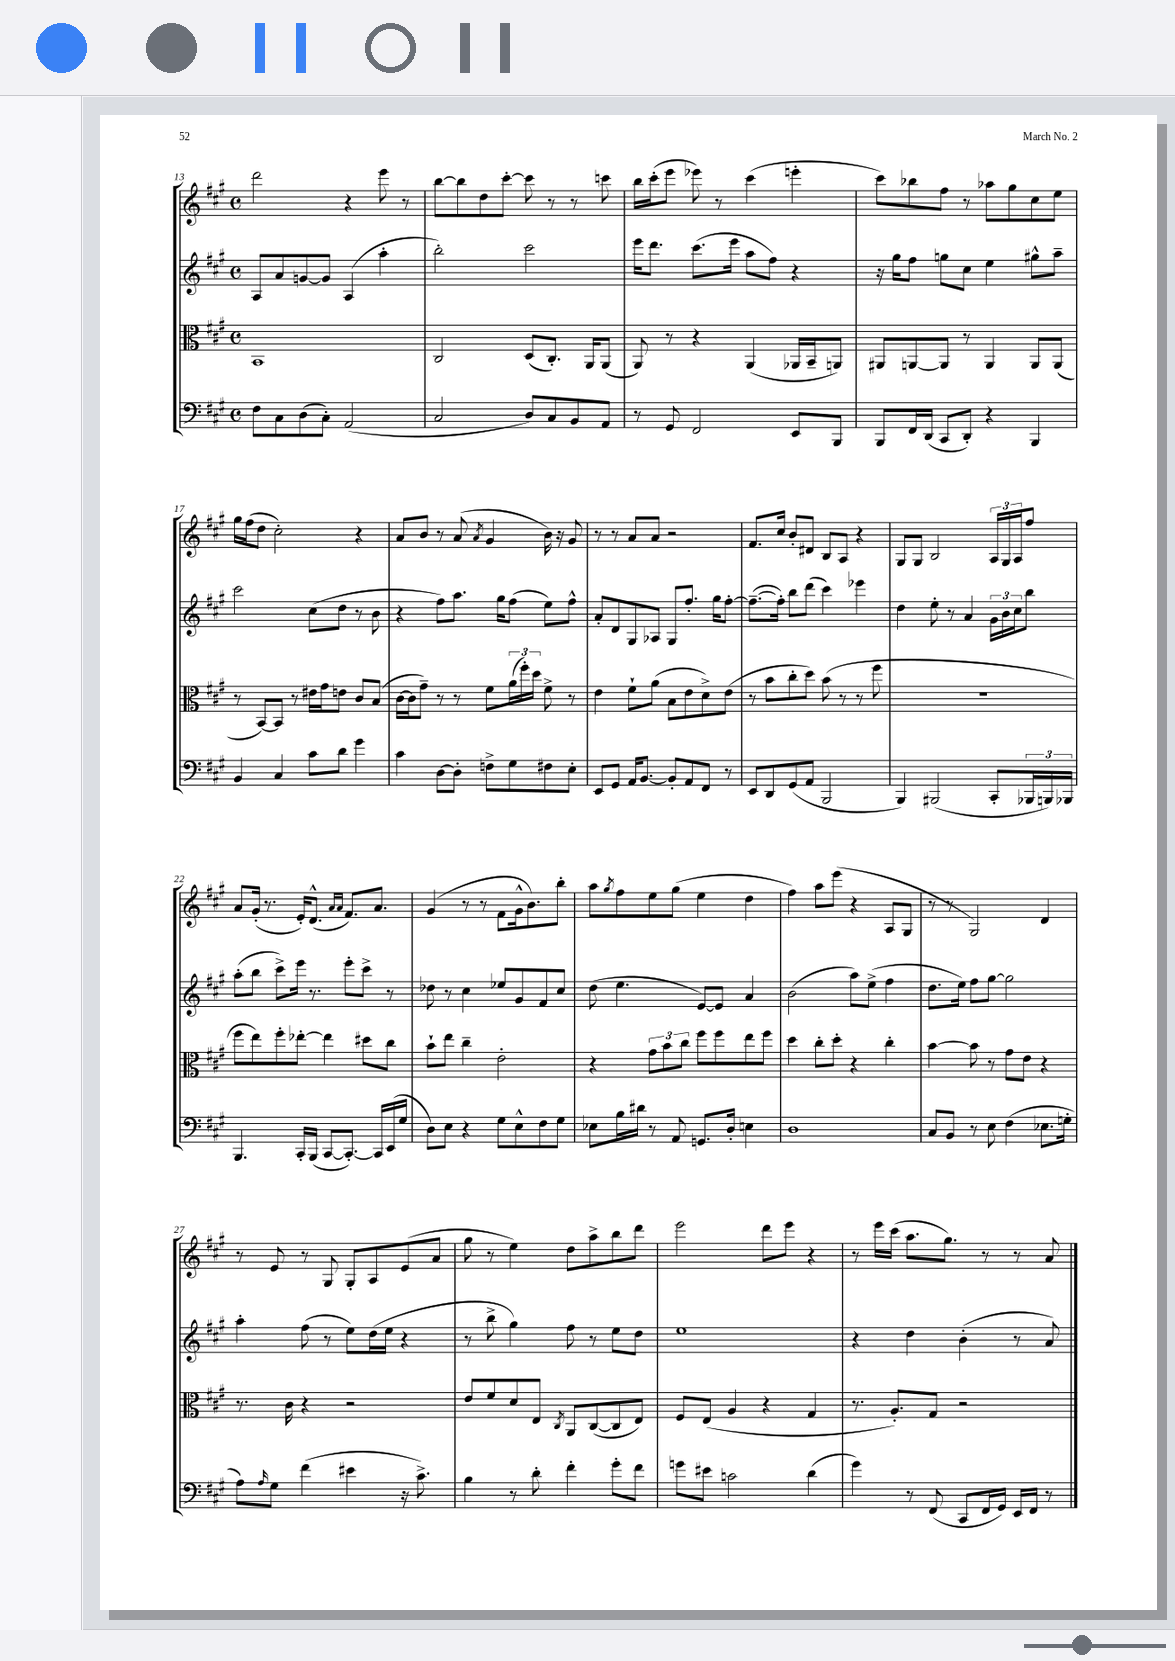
<<
\new StaffGroup <<
\new Staff = "s0" {
    \clef treble \key a \major \defaultTimeSignature \time 4/4
    d'''2 r4 e'''8 r8 |
    b''8~ b''8 d''8 cis'''8~-. cis'''8 r8 r8 c'''8 |
    b''16 cis'''16-.( e'''8 ees'''8) r8 cis'''4( e'''4-. |
    cis'''8) bes''8 fis''8 r8 aes''8 gis''8 cis''8 e''8 |
    gis''16 fis''16( d''8 cis''2-.) r4 |
    a'8 b'8 r8 a'8( \acciaccatura { a'8 } gis'4 b'16) r16 gis'8 |
    r8 r8 a'8 a'8 r2 |
    fis'8. cis''16 b'8-. dis'8 b8 a8 r4 |
    gis8 gis8 b2 \tuplet 3/2 { a16 gis16 a16 } fis''8 |
    a'8 gis'16-.( r8. e'16-.) d'8.-^( \grace { a'16 a'16 } fis'8.) a'8. |
    gis'4( r8 r8 fis'8 gis'16-^ b'8.) b''8-. |
    a''8 \acciaccatura { gis''8 } fis''8 e''8 gis''8( e''4 d''4 |
    fis''4) a''8 e'''8( r4 a8 gis8 |
    r8 r8 gis2) d'4 |
    r8 e'8 r8 gis8 gis8-. a8 e'8( a'8 |
    gis''8 r8 e''4) d''8 a''8-> b''8 d'''8 |
    e'''2 d'''8 e'''8 r4 |
    r8 e'''16 cis'''16( a''8. gis''8.) r8 r8 a'8 \bar "|." |
}
\new Staff = "s1" {
    \clef treble \key a \major \defaultTimeSignature \time 4/4
    a8 a'8 g'8~ g'8 a4( a''4-. |
    b''2-.) cis'''2 |
    e'''16 d'''8. cis'''8.( e'''16 a''8 fis''8) r4 |
    r16 gis''16 fis''8 g''8 cis''8 e''4 gis''8-^ a''8-- |
    cis'''2 cis''8( d''8 r8 b'8 |
    r4 fis''8) a''8. gis''16 fis''8( e''8) fis''8-^ |
    a'8-. d'8 gis8 aes8 gis8 fis''8.-. gis''16 fis''8~-. |
    fis''8.~--( fis''16-.) b''8 d'''8( cis'''4) ees'''4 |
    d''4 e''8-. r8 a'4 \tuplet 3/2 { gis'16 b'16 cis''16 } b''8 |
    a''8-.( b''8 cis'''8->) e'''16 r8. e'''8-. cis'''8-> r8 |
    des''8 r8 cis''4 ees''8 gis'8 fis'8 cis''8 |
    d''8( e''4. e'8~) e'8 a'4 |
    b'2( a''8) e''8->( fis''4 |
    d''8. e''16) fis''8 gis''8~ gis''2 |
    a''4-. fis''8( r8 e''8) d''16( e''16 r4 |
    r8 b''8-> gis''4) fis''8 r8 e''8 d''8 |
    e''1 |
    r4 d''4 b'4-.( r8 a'8) \bar "|." |
}
\new Staff = "s2" {
    \clef alto \key a \major \defaultTimeSignature \time 4/4
    b,1 |
    cis2 d8( cis8.-.) a,16 a,8( |
    a,8) r8 r4 a,4( aes,16 b,16-- a,8) |
    ais,8 a,8~ a,8 r8 a,4 a,8 a,8( |
    r8 b,8~) b,8 r8 eis'16 gis'16 e'8 cis'8 b8( |
    cis'16~ cis'16 gis'8--) r8 r8 fis'8 \tuplet 3/2 { a'16( fis''16-.) d''16 } fis'8-> r8 |
    e'4 fis'8-! a'8( b8 e'8 d'8->) e'8( |
    r8 b'8 cis''8-. d''8) b'8( r8 r8 fis''8 |
    R1 |
    fis''8 e''8) fis''8-. ees''8~-. ees''4 dis''8 cis''8 |
    b'8-! e''8 cis''4-- e'2-. |
    r4 \tuplet 3/2 { gis'8 b'8 cis''8 } fis''8 fis''8 e''8 fis''8 |
    d''4 cis''8-. d''8-. r4 cis''4-. |
    b'4~ b'8 r8 gis'8 e'8 r4 |
    r8. cis'16 r4 r2 |
    e'8 fis'8 d'8 e8 \acciaccatura { cis8 } a,8 cis8~( cis8 e8) |
    fis8 e8( a4 r4 gis4 |
    r8. a8.-.) gis8 r2 \bar "|." |
}
\new Staff = "s3" {
    \clef bass \key a \major \defaultTimeSignature \time 4/4
    fis8 cis8 d8( cis8-.) a,2( |
    cis2 d8) cis8 b,8 a,8 |
    r8 gis,8 fis,2 e,8 b,,8 |
    b,,8 fis,16 d,16( cis,8 d,8-.) r4 b,,4 |
    b,4 cis4 cis'8 d'8 gis'4 |
    cis'4 d8~ d8-. f8-> gis8 fis8 e8-. |
    e,8 gis,8 a,16 b,8.~ b,8-. a,8 fis,8 r8 |
    e,8 d,8 gis,8( a,8 b,,2 |
    b,,4) bis,,2( cis,8-. \tuplet 3/2 { bes,,16 b,,16) bes,,16 } |
    b,,4. cis,16-. b,,16( cis,8~ cis,8.~-.) cis,16 e,16( gis16 |
    d8) e8 r4 gis8 e8-^ fis8 gis8 |
    ees8 b16 dis'16 r8 a,8 g,8. d16-. e4 |
    d1 |
    cis8 b,8 r8 e8 fis4( ees8. g16-. |
    a8) \grace { a16 } gis8 fis'4( eis'4 r16 cis'8.->) |
    b4 r8 d'8-. fis'4-. gis'8-. fis'8 |
    g'8 eis'8 c'2 d'4( |
    gis'4) r8 fis,8( cis,8 fis,16 gis,16) e,16 fis,16 r8 \bar "|." |
}
>>
>>
\layout { \context { \Score currentBarNumber = #13 } }
